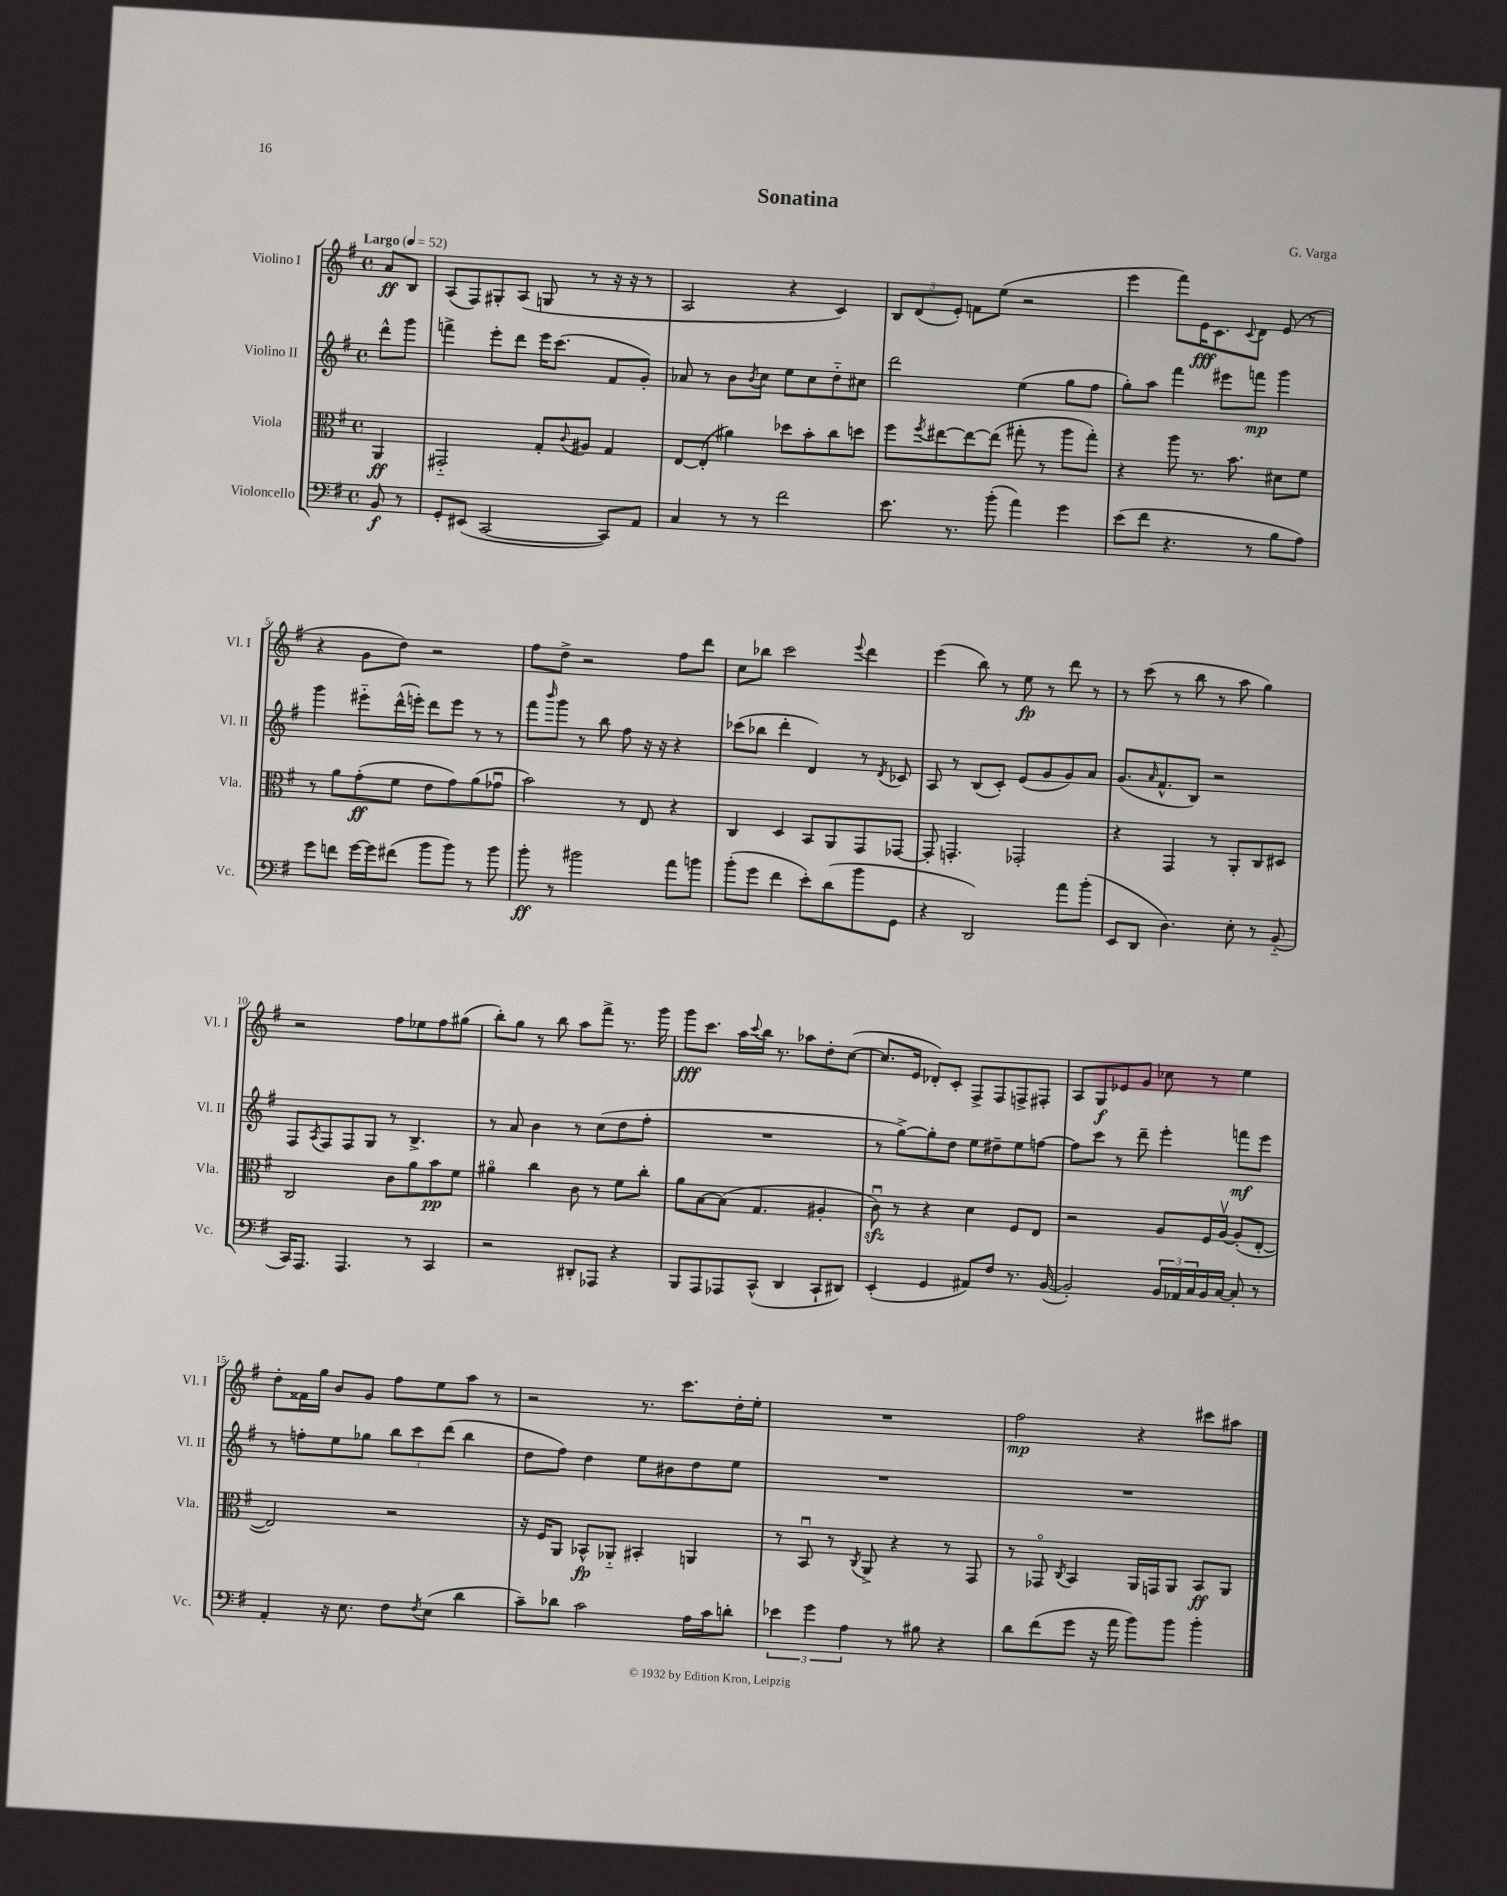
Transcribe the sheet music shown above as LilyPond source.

\header { title = "Sonatina" composer = "G. Varga" }
<<
\new StaffGroup <<
\new Staff = "s0" \with { instrumentName = "Violino I" shortInstrumentName = "Vl. I" } {
    \clef treble \key g \major \defaultTimeSignature \time 4/4 \partial 4 \tempo "Largo" 4 = 52
    a'8\ff b8 |
    a8( fis8) gis8-. a8( g8 r8 r16 r16 r8 |
    a2 r4 c'4) |
    \tuplet 3/2 { b8 d'8( e'8-.) } f'8 e''8( r2 |
    e'''4 fis'''8) e'16\fff c'8. \appoggiatura { c'8 } d'8 e'8( r8 |
    r4 g'8 d''8) r2 |
    fis''8 d''8-> r2 fis''8 d'''8 |
    c''8 bes''8 c'''2 \appoggiatura { e'''8 } d'''4 |
    e'''4( b''8) r8 e''8\fp r8 d'''8 r8 |
    r8 c'''8( r8 b''8 r8 a''8 g''4) |
    r2 fis''8 ees''8 fis''8 gis''8( |
    b''8-.) g''8 r8 b''8 a''8 fis'''8-> r8. g'''16 |
    g'''8\fff c'''8. a''16 \appoggiatura { c'''8 } b''16 r8. aes''8 d''8-. c''8~( |
    c''8. e'16 des'8-.) c'8-. fis8-> fis8 f8-> fis8-. |
    a8 g8\f ees'8 g'8 ces''8 r8 e''4 |
    d''8-. fisis'16 g''16 b'8 g'8 fis''8 e''8 a''8 r8 |
    r2 r8. c'''8. d''16-. e''16-. |
    R1 |
    fis''2\mp r4 cis'''8 ais''8 \bar "|." |
}
\new Staff = "s1" \with { instrumentName = "Violino II" shortInstrumentName = "Vl. II" } {
    \clef treble \key g \major \defaultTimeSignature \time 4/4 \partial 4
    d'''8-^ g'''8 |
    f'''4-> e'''8-. d'''8 e'''16 c'''8.( fis'8 g'8-.) |
    aes'8 r8 b'8 \acciaccatura { b'8 } c''8 e''8 c''8 d''8-_ cis''8 |
    d'''2 e''4( g''8 fis''8 |
    g''8-.) a''8 fis'''4 eis'''8 f'''8\mp g'''4 |
    g'''4 eis'''8-_ d'''16-^( e'''16-.) d'''8 e'''8 r8 r8 |
    fis'''8 \grace { b'''16 } g'''8 r8 b''8 fis''8 r16 r16 r4 |
    ces'''8( bes''8 d'''4-. d'4) r8 \acciaccatura { d'8 } ces'8 |
    a8 r8 b8( c'8-.) e'8( g'8 g'8) a'8 |
    g'8.( \grace { a'16 } fis'8.-^ b8) r2 |
    fis8 \acciaccatura { a8 } fis8 fis8 g8 r8 b4.-> |
    r8 a'8 b'4 r8 c''8( d''8 fis''8-. |
    R1 |
    r8 g''8~->) g''8-. d''8 e''8 dis''8-- e''8 f''8~ |
    f''8 c'''8 r8 d'''8-- e'''4-. f'''8\mf e'''8 |
    r8 f''8-. e''8 ges''8 \tuplet 3/2 { b''8 c'''8 d'''8( } b''4 |
    d''8 fis''8) d''4 e''8 bis'8 d''8 e''8 |
    R1 |
    R1 \bar "|." |
}
\new Staff = "s2" \with { instrumentName = "Viola" shortInstrumentName = "Vla." } {
    \clef alto \key g \major \defaultTimeSignature \time 4/4 \partial 4
    a,4\ff |
    gis,2-_ g8-. \appoggiatura { c'8 } ais8 g4 |
    e8~ e8-.( ais'4) des''8 b'8-. c''8 d''8 |
    fis''8 \acciaccatura { fis''8 } eis''8~ eis''8~ eis''8( gis''8-. r8 a''8 gis''8-.) |
    r4 a''8 r8. b'8. dis'8 fis'8 |
    r8 a'8 g'8-.\ff( fis'8 e'8 g'8) a'8( ges'8\downbow |
    b'2) r8 e8 r4 |
    c4 d4 b,8 a,8 g,8 ges,8~ |
    ges,8-. g,4.-. ges,2-. |
    r4 g,4 r8 a,8-. c8 dis8 |
    c2 c'8 a'8 b'8\pp fis'8 |
    ais'4\flageolet c''4 c'8 r8 fis'8 c''8-. |
    a'8 b8~ b8( g4. ais4-. |
    c'8\downbow\sfz) r8 r4 d'4 fis8 e8 |
    r2 a8 fis16 a16~\upbow a8-.( e8~-. |
    e2) r2 |
    r16 fis16 a,8 bes,8-^\fp aes,8-_ bis,4-. a,4 |
    r8 b,8\downbow r8 \acciaccatura { c8 } a,8-> r4 r8 g,8 |
    r8 ges,8\flageolet \acciaccatura { c8 } b,4 a,16 g,16 a,8 b,8\ff a,8 \bar "|." |
}
\new Staff = "s3" \with { instrumentName = "Violoncello" shortInstrumentName = "Vc." } {
    \clef bass \key g \major \defaultTimeSignature \time 4/4 \partial 4
    b,8\f r8 |
    g,8-. eis,8( c,2~ c,8) a,8 |
    c4 r8 r8 fis'2 |
    e'8. r8. b'8-.( a'4) g'4 |
    e'8( fis'8 r4. r8 b8 a8) |
    g'8 f'8 g'16~ g'16 fis'8( b'8 b'8) r8 b'8 |
    b'8-.\ff r8 bis'2 a'8 b'8 |
    b'8-.( g'8 fis'4 e'8-.) d'8( b'8 g,8 |
    r4 d,2) a'8 b'8-.( |
    e,8 d,8 d4.) e8-. r8 b,8-_( |
    c,16) a,,8. a,,4. r8 c,4 |
    r2 dis,8-. aes,,8 r4 |
    b,,8 a,,8 aes,,8 c,8-^( d,4 c,8-! dis,8) |
    e,4-.( g,4 ais,8) fis8 r8. b,16~( |
    b,2-.) \tuplet 3/2 { b,16 aes,16 c16 } b,16 c16~ c8-. r8 |
    a,4-. r16 e8. fis8 \acciaccatura { fis8 } e8( d'4 |
    c'8--) des'8 c'2 a16 c'16 d'8-. |
    \tuplet 3/2 { ees'4 g'4 a4 } r8 bis8 r4 |
    d'8 fis'8( g'8 r16 a'16 b'8) b'8 b'4-. \bar "|." |
}
>>
>>
